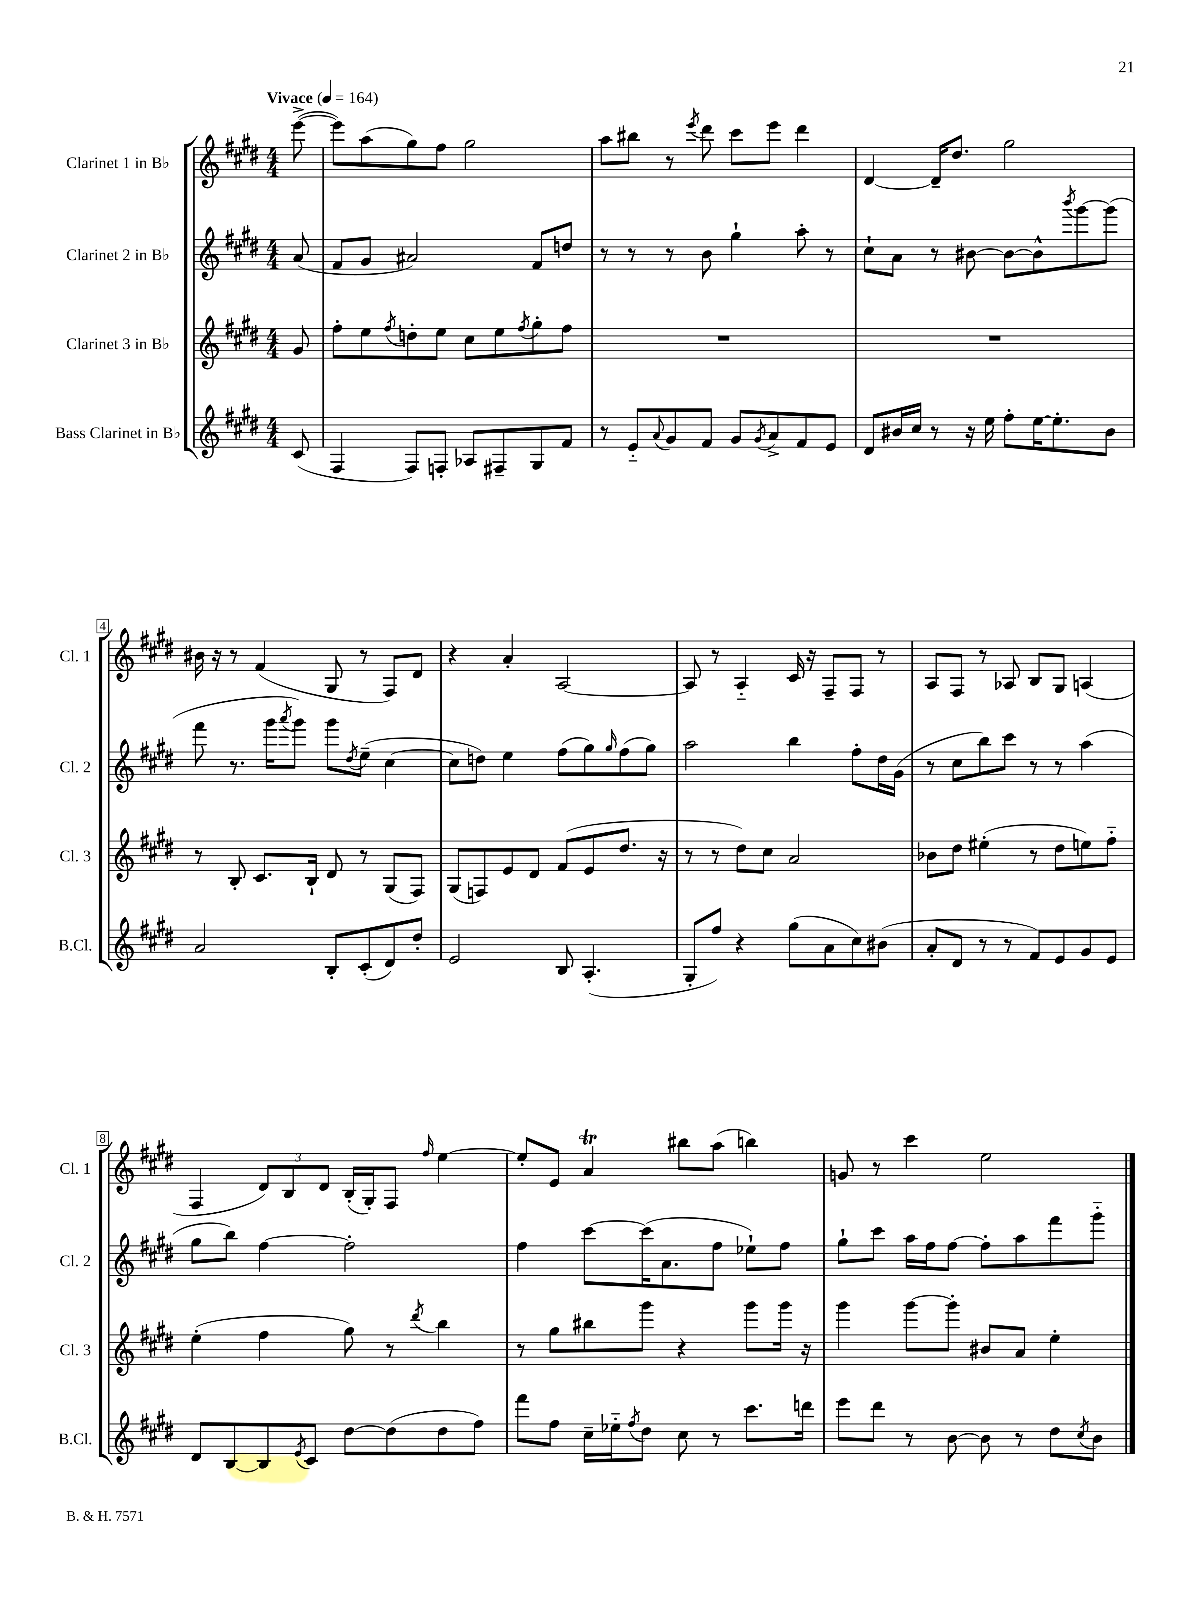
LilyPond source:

<<
\new StaffGroup <<
\new Staff = "s0" \with { instrumentName = "Clarinet 1 in Bb" shortInstrumentName = "Cl. 1" } {
    \clef treble \key e \major \numericTimeSignature \time 4/4 \partial 8 \tempo "Vivace" 4 = 164
    e'''8~->( |
    e'''8) a''8( gis''8) fis''8 gis''2 |
    a''8 bis''8 r8 \acciaccatura { e'''8 } dis'''8 cis'''8 e'''8 dis'''4 |
    dis'4~ dis'16-- dis''8. gis''2 |
    bis'16 r16 r8 fis'4( gis8 r8 fis8) dis'8 |
    r4 a'4-. a2~ |
    a8 r8 a4-_ cis'16 r16 fis8-- fis8 r8 |
    a8 fis8 r8 aes8 b8 gis8 a4( |
    fis4 \tuplet 3/2 { dis'8) b8 dis'8 } b16-.( gis16-.) fis8 \grace { fis''16 } e''4~ |
    e''8-. e'8 a'4\trill bis''8 a''8( b''4) |
    g'8 r8 cis'''4 e''2 \bar "|." |
}
\new Staff = "s1" \with { instrumentName = "Clarinet 2 in Bb" shortInstrumentName = "Cl. 2" } {
    \clef treble \key e \major \numericTimeSignature \time 4/4 \partial 8
    a'8( |
    fis'8 gis'8 ais'2) fis'8 d''8 |
    r8 r8 r8 b'8 gis''4-! a''8-. r8 |
    cis''8-! a'8 r8 bis'8~ bis'8~ bis'8-^ \acciaccatura { b'''8 } gis'''8~ gis'''8( |
    fis'''8 r8. gis'''16 \acciaccatura { a'''8 } gis'''8) gis'''8 \acciaccatura { dis''8 } e''8--( cis''4~ |
    cis''8 d''8) e''4 fis''8( gis''8) \grace { gis''16 } fis''8( gis''8) |
    a''2 b''4 fis''8-. dis''16 gis'16( |
    r8 cis''8 b''8) cis'''8 r8 r8 a''4( |
    gis''8 b''8) fis''4~ fis''2-. |
    fis''4 cis'''8~ cis'''16( a'8. fis''8 ees''8-!) fis''8 |
    gis''8-! cis'''8 a''16 fis''16 fis''8~ fis''8-. a''8 fis'''8 gis'''8-_ \bar "|." |
}
\new Staff = "s2" \with { instrumentName = "Clarinet 3 in Bb" shortInstrumentName = "Cl. 3" } {
    \clef treble \key e \major \numericTimeSignature \time 4/4 \partial 8
    gis'8 |
    fis''8-. e''8 \acciaccatura { fis''8 } d''8-. e''8 cis''8 e''8 \acciaccatura { fis''8 } gis''8-. fis''8 |
    R1 |
    R1 |
    r8 b8-. cis'8. b16-! dis'8 r8 gis8( fis8) |
    gis8( f8) e'8 dis'8 fis'8( e'8 dis''8. r16 |
    r8 r8 dis''8) cis''8 a'2 |
    bes'8 dis''8 eis''4-.( r8 dis''8 e''8) fis''8-_ |
    e''4-.( fis''4 gis''8) r8 \acciaccatura { dis'''8 } b''4 |
    r8 gis''8 bis''8 gis'''8 r4 gis'''8 gis'''16 r16 |
    gis'''4 gis'''8~ gis'''8-. bis'8 a'8 e''4-. \bar "|." |
}
\new Staff = "s3" \with { instrumentName = "Bass Clarinet in Bb" shortInstrumentName = "B.Cl." } {
    \clef treble \key e \major \numericTimeSignature \time 4/4 \partial 8
    cis'8( |
    fis4 fis8) f8-. aes8 fis8-- gis8 fis'8 |
    r8 e'8-_ \appoggiatura { a'8 } gis'8 fis'8 gis'8 \acciaccatura { gis'8 } a'8-> fis'8 e'8 |
    dis'8 bis'16 cis''16 r8 r16 e''16 fis''8-. e''16~ e''8.-. bis'8 |
    a'2 b8-. cis'8-.( dis'8) dis''8-. |
    e'2 b8 a4.-.( |
    gis8-. fis''8) r4 gis''8( a'8 cis''8) bis'8( |
    a'8-. dis'8 r8 r8 fis'8) e'8 gis'8 e'8 |
    dis'8 b8~ b8 \acciaccatura { e'8 } cis'8 dis''8~ dis''8( dis''8 fis''8) |
    fis'''8 fis''8 cis''16-- ees''16-_ \acciaccatura { fis''8 } dis''8 cis''8 r8 cis'''8. d'''16 |
    e'''8 dis'''8 r8 b'8~ b'8 r8 dis''8 \acciaccatura { cis''8 } b'8 \bar "|." |
}
>>
>>
\layout { \context { \Score \override BarNumber.stencil = #(make-stencil-boxer 0.1 0.3 ly:text-interface::print) } }
